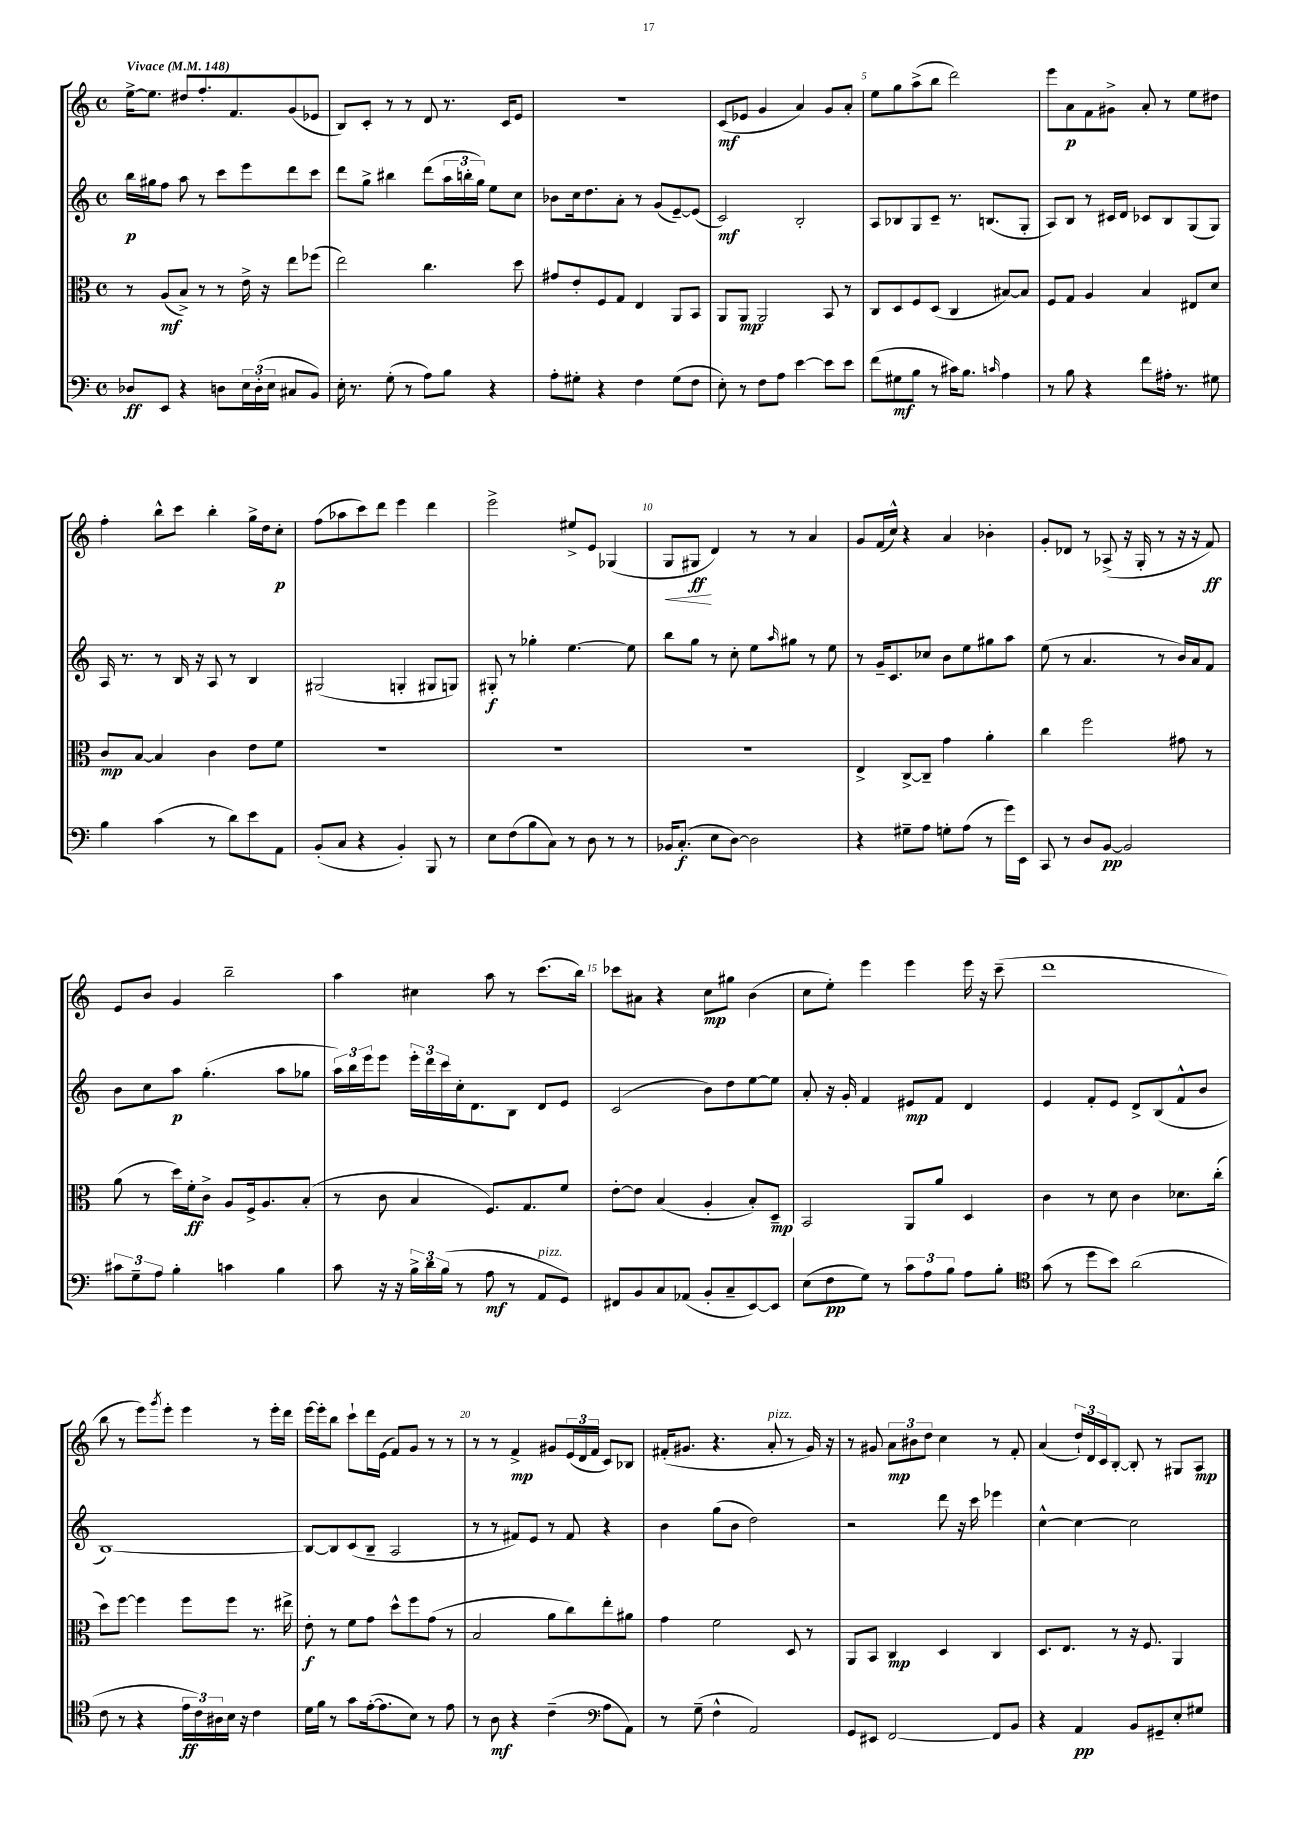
<<
\new StaffGroup <<
\new Staff = "s0" {
    \clef treble \key c \major \defaultTimeSignature \time 4/4 \tempo "Vivace" 4 = 148
    e''16~-> e''8. dis''8 f''8.-. f'8. g'8( ees'8 |
    b8) c'8-. r8 r8 d'8 r8. c'16 e'8 |
    R1 |
    c'8\mf( ees'8 g'4 a'4) g'8 a'8-. |
    e''8 g''8 a''8->( b''8 d'''2) |
    e'''8 a'8\p f'8 gis'8-> a'8-. r8 e''8 dis''8 |
    f''4-. b''8-^ c'''8 b''4-. g''16-> d''16 c''8-.\p |
    f''8( aes''8 c'''8) d'''8 e'''4 d'''4 |
    e'''2-> eis''8-> e'8 ges4( |
    g8\< gis8\ff\! d'4) r8 r8 a'4 |
    g'8 f'16( c''16-^) r4 a'4 bes'4-. |
    g'8-. des'8 r8 aes8->( r16 g16-. r8 r16 r16 f'8\ff) |
    e'8 b'8 g'4 b''2-- |
    a''4 cis''4 a''8 r8 c'''8.( b''16) |
    ces'''8 ais'8 r4 c''8\mp gis''8 b'4( |
    c''8 e''8-.) e'''4 e'''4 e'''16 r16 c'''8--( |
    d'''1 |
    b''8 r8 e'''8) \acciaccatura { g'''8 } e'''8-. e'''4 r8 e'''16-. d'''16 |
    e'''16~ e'''16-. b''8 c'''8-! d'''16 e'16( f'8) g'8 r8 r8 |
    r8 r8 f'4->\mp gis'8 \tuplet 3/2 { e'16( d'16 f'16 } c'8) bes8 |
    fis'16-.( gis'8. r4. a'8-.^\markup { \italic "pizz." } r8 gis'16) r16 |
    r8 gis'8 \tuplet 3/2 { a'8\mp bis'8 d''8 } c''4 r8 f'8-. |
    a'4( \tuplet 3/2 { d''16-!) d'16 c'16 } b8~-. b8-. r8 gis8 a8\mp \bar "|." |
}
\new Staff = "s1" {
    \clef treble \key c \major \defaultTimeSignature \time 4/4
    b''16\p gis''16 f''8 a''8 r8 c'''8 e'''8 d'''8 c'''8 |
    d'''8 g''8-> bis''4 d'''8( \tuplet 3/2 { a''16 b''16-. g''16) } e''8 c''8 |
    bes'8 c''16 d''8. a'8-. r8 g'8( e'8~--) e'8( |
    c'2\mf) b2-. |
    a8 bes8 g8 c'8-- r8. b8.( g8-. |
    a8) b8 r8 cis'16 d'16 ces'8 b8 g8( g8) |
    a16 r8. r8 b16 r16 a8 r8 b4 |
    gis2( g4-. gis8 g8) |
    gis8-.\f r8 ges''4-. e''4.~ e''8 |
    b''8 g''8 r8 c''8-. e''8 \grace { a''16 } gis''8 r8 e''8 |
    r8 g'16-- c'8. ces''8 b'8 e''8 gis''8 a''8 |
    e''8( r8 a'4. r8 b'16) a'16 f'8 |
    b'8 c''8 a''8\p g''4.-.( a''8 ges''8 |
    \tuplet 3/2 { a''16) b''16 e'''16 } e'''8 \tuplet 3/2 { e'''16-. d'''16 c'''16 } c''16-. d'8. b8 d'8 e'8 |
    c'2( b'8) d''8 e''8~ e''8 |
    a'8-. r16 g'16-. f'4 eis'8\mp f'8 d'4 |
    e'4 f'8-. e'8 d'8-> b8( f'8-^ b'8 |
    b1~) |
    b8~ b8 c'8( b8-- a2 |
    r8 r8 fis'8) e'8 r8 fis'8 r4 |
    b'4 g''8( b'8 d''2) |
    r2 d'''8 r16 c'''16 ees'''4 |
    c''4~-^ c''4~ c''2 \bar "|." |
}
\new Staff = "s2" {
    \clef alto \key c \major \defaultTimeSignature \time 4/4
    r8 a8\mf( b8->) r8 r8 e'16-> r16 e''8 fes''8( |
    e''2) c''4. d''8 |
    gis'8 e'8-. f8 g8 e4 a,8 b,8 |
    a,8 a,8\mp a,2-. b,8 r8 |
    c8 d8 f8 d8( c4 bis8~) bis8 |
    f8 g8 a4 b4 eis8 d'8 |
    c'8\mp b8~ b4 c'4 e'8 f'8 |
    R1 |
    R1 |
    R1 |
    e4-> c8~-> c8-- g'4 a'4-. |
    c''4 f''2 gis'8 r8 |
    a'8( r8 d''16) f'16-.\ff c'8-> a8 f16-> a8. b8-.( |
    r8 c'8 b4 f8.) g8. f'8 |
    e'8~-. e'8 b4( a4-. b8-.) d8--\mp |
    b,2 a,8 a'8 d4 |
    c'4 r8 d'8 c'4 des'8. c''16-.( |
    d''8) f''8~ f''4 f''8 f''8 r8. eis''16-> |
    e'8-.\f r8 f'8 g'8 d''8-^ f''8 g'8( r8 |
    b2 a'8 c''8) e''8-. ais'8 |
    g'4 f'2 d8 r8 |
    a,8 b,8 c4\mp d4 c4 |
    d8. e8. r8 r16 f8. a,4 \bar "|." |
}
\new Staff = "s3" {
    \clef bass \key c \major \defaultTimeSignature \time 4/4
    des8\ff e,8 r4 d8 \tuplet 3/2 { e16 d16-.( e16 } cis8 b,8) |
    e16-. r8. g8-.( r8 a8) b8 r4 |
    a8-. gis8-. r4 f4 gis8( f8 |
    e8-.) r8 f8 a8 e'4~ e'8 e'8 |
    f'8( gis8\mf b8 r8 cis'16) b8. \grace { c'16 } a4 |
    r8 b8 r4 f'8 ais16-. r8. gis8 |
    b4 c'4( r8 d'8) e'8 a,8 |
    b,8-.( c8 r4 b,4-.) b,,8 r8 |
    e8 f8( b8 c8) r8 d8 r8 r8 |
    bes,16 c8.-.\f( e8 d8~) d2 |
    r4 gis8-- a8 g8-. a8( r8 g'16) e,16 |
    c,8 r8 d8 b,8~\pp b,2 |
    \tuplet 3/2 { cis'8 g8-- a8 } b4-. c'4 b4 |
    c'8 r16 r16 \tuplet 3/2 { b16-> d'16 b16( } r8 a8\mf r8 a,8^\markup { \italic "pizz." } g,8) |
    fis,8 b,8 c8 aes,8( b,8-. c8-- e,8~) e,8 |
    e8( f8\pp g8) r8 \tuplet 3/2 { c'8 a8 b8 } a8 b8-. |
    \clef tenor g'8( r8 d''8 b'8) a'2( |
    c'8 r8 r4 \tuplet 3/2 { e'16\ff c'16) ais16 } b16 r16 c'4 |
    d'16 f'16 r8 g'8 e'16~-.( e'8. b8) r8 e'8 |
    r8 a8\mf r4 c'4--( \clef bass a8 a,8) |
    r8 g8--( f4-^ a,2) |
    g,8 eis,8 f,2~ f,8 b,8 |
    r4 a,4\pp b,8 gis,8-- e8-. gis8 \bar "|." |
}
>>
>>
\layout { \context { \Score \override BarNumber.break-visibility = ##(#f #t #t) barNumberVisibility = #(every-nth-bar-number-visible 5) } }
